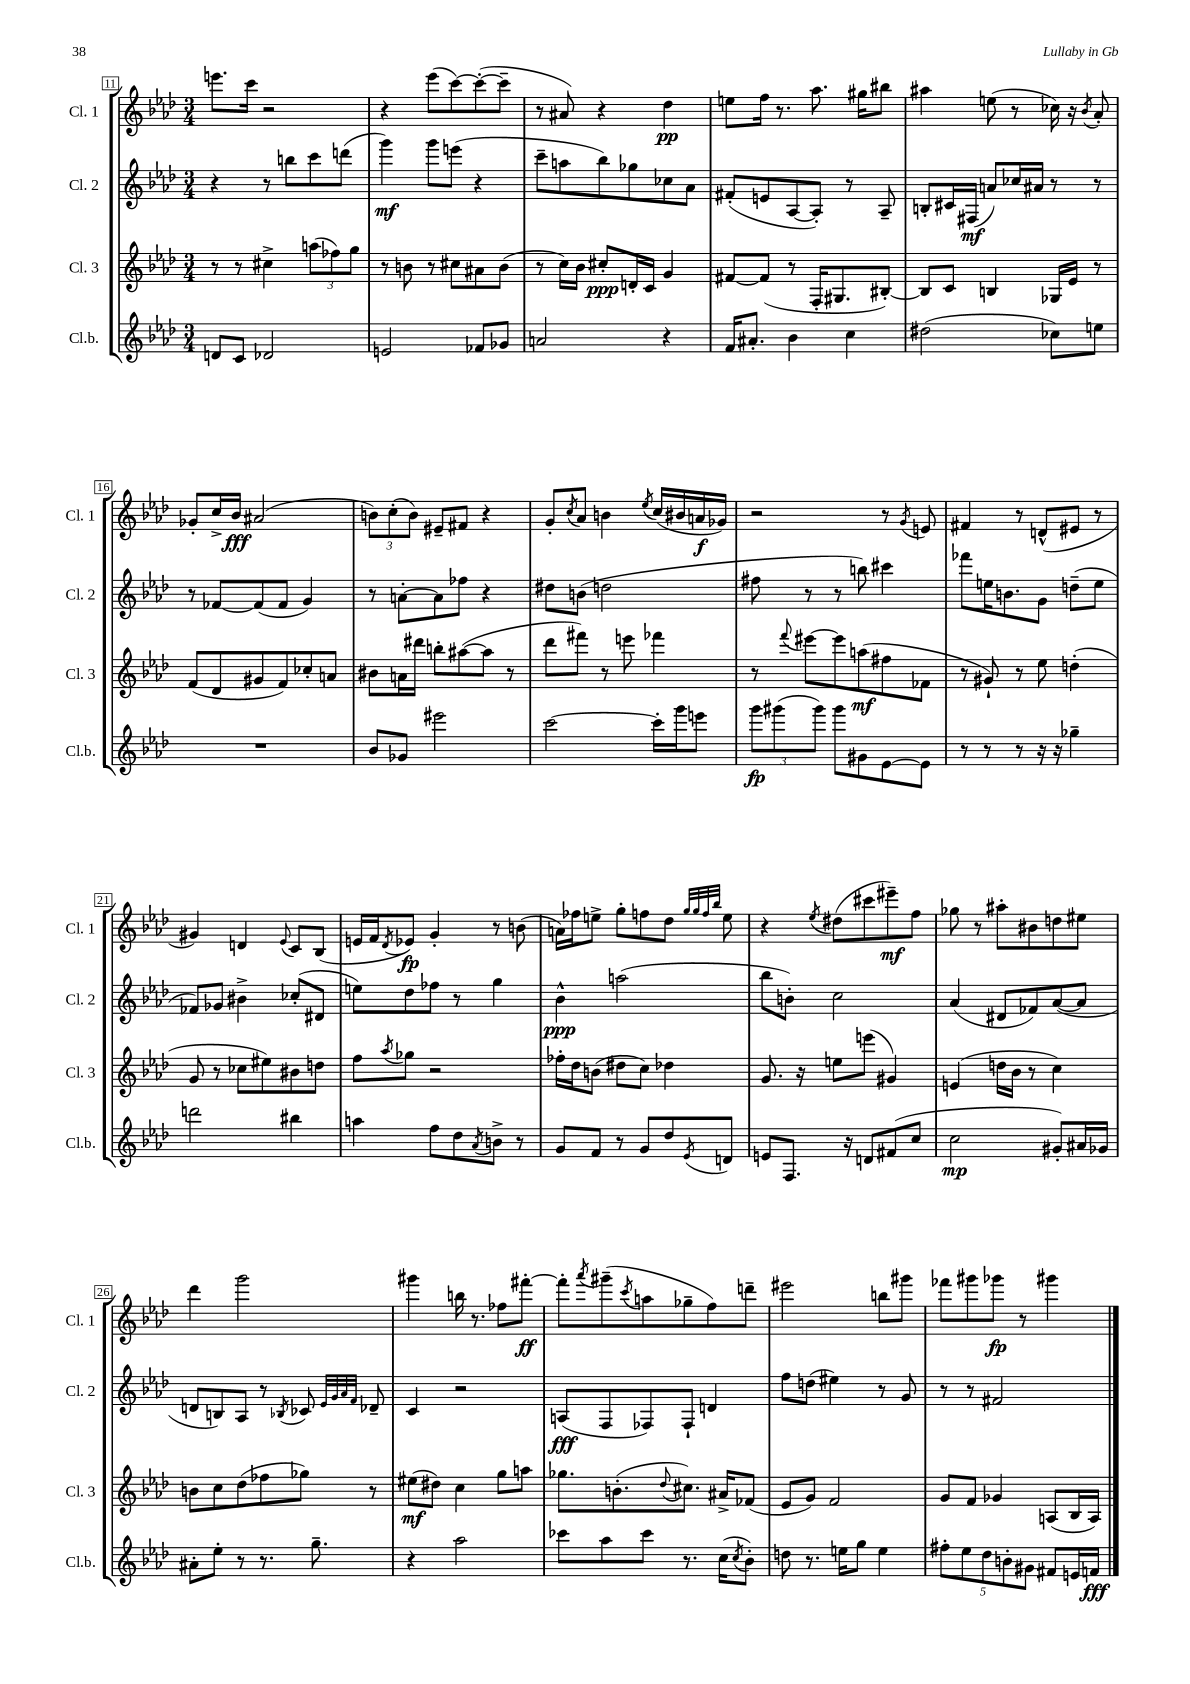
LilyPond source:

<<
\new StaffGroup <<
\new Staff = "s0" \with { instrumentName = "Cl. 1" shortInstrumentName = "Cl. 1" } {
    \clef treble \key aes \major \numericTimeSignature \time 3/4
    e'''8. c'''16 r2 |
    r4 ees'''8( c'''8~) c'''8~-.( c'''8-- |
    r8 ais'8) r4 des''4\pp |
    e''8 f''16 r8. aes''8. gis''16 bis''8 |
    ais''4 e''8( r8 ces''16) r16 \acciaccatura { bes'8 } aes'8-. |
    ges'8-. c''16-> bes'16\fff ais'2( |
    \tuplet 3/2 { b'8) c''8-.( b'8) } eis'8-- fis'8 r4 |
    g'8-. \acciaccatura { c''8 } aes'8 b'4 \acciaccatura { ees''8 } c''16( bis'16 a'16\f ges'16) |
    r2 r8 \acciaccatura { g'8 } e'8 |
    fis'4 r8 d'8-^( eis'8 r8 |
    gis'4) d'4 \appoggiatura { ees'8 } c'8 bes8( |
    e'16 f'16 \acciaccatura { des'8 } ees'8\fp) g'4-. r8 b'8( |
    a'16) fes''16 e''8-> g''8-. f''8 des''8 \grace { g''32 g''32 f''32 bes''32 } e''8 |
    r4 \acciaccatura { ees''8 } dis''8( cis'''8 eis'''8--\mf) f''8 |
    ges''8 r8 ais''8-. bis'8 d''8 eis''8 |
    des'''4 g'''2 |
    gis'''4 b''16 r8. fes''8 fis'''8~-.\ff |
    fis'''8-. \acciaccatura { aes'''8 } gis'''8--( \acciaccatura { c'''8 } a''8 ges''8-- f''8) d'''8-- |
    eis'''2 b''8 gis'''8 |
    fes'''8 gis'''8 ges'''8\fp r8 gis'''4 \bar "|." |
}
\new Staff = "s1" \with { instrumentName = "Cl. 2" shortInstrumentName = "Cl. 2" } {
    \clef treble \key aes \major \numericTimeSignature \time 3/4
    r4 r8 b''8 c'''8 d'''8( |
    g'''4\mf) g'''8 e'''8( r4 |
    c'''8-- a''8 bes''8) ges''8 ces''8 aes'8 |
    fis'8-.( e'8 aes8~ aes8-.) r8 aes8-- |
    b8-. cis'16 fis16\mf( a'8) ces''16 ais'16 r8 r8 |
    r8 fes'8~ fes'8( fes'8 g'4) |
    r8 a'8~-. a'8 fes''8 r4 |
    dis''8 b'8( d''2 |
    fis''8 r8 r8 b''8) cis'''4 |
    fes'''8 e''16 b'8. g'8 d''8--( e''8 |
    fes'8) ges'8 bis'4-> ces''8-.( dis'8 |
    e''8) des''8 fes''8 r8 g''4 |
    bes'4-^\ppp a''2( |
    bes''8 b'8-.) c''2 |
    aes'4( dis'8 fes'8) aes'8~( aes'8 |
    d'8 b8) aes8 r8 \acciaccatura { bes8 } ces'8 \grace { ees'32 g'32 aes'32 f'32 } des'8-- |
    c'4 r2 |
    a8\fff( f8 fes8) fes8-! d'4 |
    f''8 d''8( eis''4) r8 g'8 |
    r8 r8 fis'2 \bar "|." |
}
\new Staff = "s2" \with { instrumentName = "Cl. 3" shortInstrumentName = "Cl. 3" } {
    \clef treble \key aes \major \numericTimeSignature \time 3/4
    r8 r8 cis''4-> \tuplet 3/2 { a''8( fes''8) g''8 } |
    r8 b'8 r8 cis''8 ais'8 b'8( |
    r8 c''16) bes'16 cis''8-.\ppp d'16-. c'16 g'4 |
    fis'8~ fis'8( r8 f16-. gis8. bis8~-.) |
    bis8 c'8 b4 ges16 ees'16 r8 |
    f'8( des'8 gis'8 f'8) ces''8-. a'8 |
    bis'8 a'16 dis'''16 b''8-. ais''8~( ais''8 r8 |
    des'''8 fis'''8) r8 e'''8 fes'''4 |
    r8 \appoggiatura { f'''8 } eis'''8~ eis'''8 a''8\mf( fis''8 fes'8 |
    r8 gis'8-!) r8 ees''8 d''4-.( |
    g'8 r8 ces''8 eis''8) bis'8 d''8 |
    f''8 \acciaccatura { aes''8 } ges''8 r2 |
    fes''16-. des''16 b'8( dis''8 c''8) des''4 |
    g'8. r16 e''8 e'''8( gis'4) |
    e'4( d''16 bes'16 r8 c''4) |
    b'8 c''8 des''8( fes''8 ges''8) r8 |
    eis''8\mf( dis''8) c''4 g''8 a''8 |
    ges''8. b'8.-.( \appoggiatura { des''8 } cis''8.) ais'16-> fes'8( |
    ees'8 g'8) f'2 |
    g'8 f'8 ges'4 a8( bes16 a16) \bar "|." |
}
\new Staff = "s3" \with { instrumentName = "Cl.b." shortInstrumentName = "Cl.b." } {
    \clef treble \key aes \major \numericTimeSignature \time 3/4
    d'8 c'8 des'2 |
    e'2 fes'8 ges'8 |
    a'2 r4 |
    f'16 ais'8.-. bes'4 c''4 |
    dis''2( ces''8) e''8 |
    R2. |
    bes'8 ges'8 eis'''2 |
    c'''2~ c'''16-. g'''16 e'''8 |
    \tuplet 3/2 { g'''8\fp gis'''8( gis'''8) } gis'''8 gis'8 ees'8~ ees'8 |
    r8 r8 r8 r16 r16 ges''4-- |
    d'''2 bis''4 |
    a''4 f''8 des''8 \acciaccatura { aes'8 } b'8-> r8 |
    g'8 f'8 r8 g'8 des''8 \acciaccatura { ees'8 } d'8 |
    e'8 f8. r16 d'8 fis'8( c''8 |
    c''2\mp gis'8-.) ais'16 ges'16 |
    ais'8-. ees''8-. r8 r8. g''8.-- |
    r4 aes''2 |
    ces'''8 aes''8 ces'''8 r8. c''16( \acciaccatura { c''8 } bes'8-.) |
    d''8 r8. e''16 g''8 e''4 |
    \tuplet 5/4 { fis''8-. ees''8 des''8 b'8-. gis'8 } fis'8 e'16 f'16\fff \bar "|." |
}
>>
>>
\layout { \context { \Score currentBarNumber = #11 \override BarNumber.stencil = #(make-stencil-boxer 0.1 0.3 ly:text-interface::print) } }
